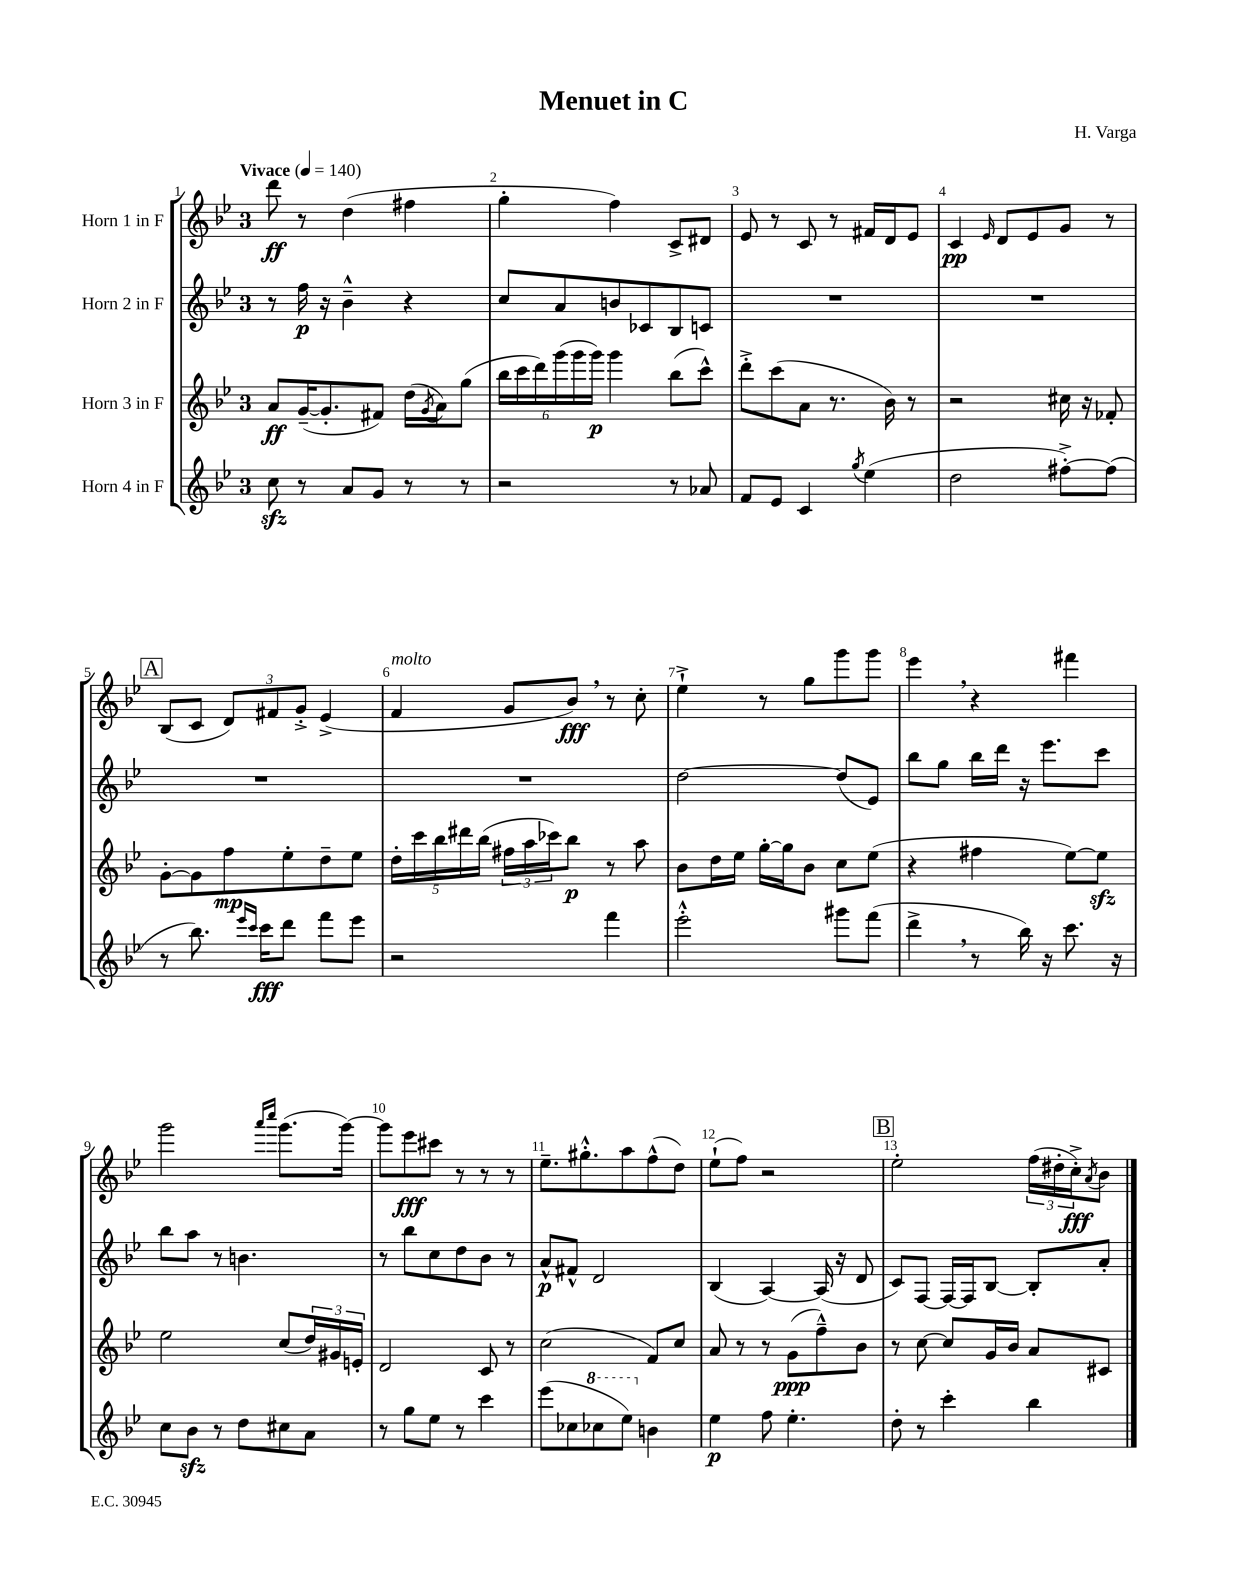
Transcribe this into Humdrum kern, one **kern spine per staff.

**kern	**kern	**kern	**kern
*staff4	*staff3	*staff2	*staff1
*clefG2	*clefG2	*clefG2	*clefG2
*k[b-e-]	*k[b-e-]	*k[b-e-]	*k[b-e-]
*M3/4	*M3/4	*M3/4	*M3/4
*MM140	*MM140	*MM140	*MM140
8cc	8a	8r	8ddd
8r	([16g~	16ff	8r
.	8.g']	16r	.
8a	.	4b-~^^	(4dd
8g	8f#)	.	.
8r	(16dd	4r	4ff#
.	8qg	.	.
.	16a)	.	.
8r	(8gg	.	.
=	=	=	=
2r	24bb-	8cc	4gg'
.	24ccc	.	.
.	24ddd)	.	.
.	(24ggg	8a	.
.	24ggg	.	.
.	24ggg)	.	.
.	4ggg	8b	4ff)
.	.	8c-	.
8r	(8bb-	8B-	8c^
8a-	8ccc^^)	8c	8d#
=	=	=	=
8f	8ddd'^	2.r	8e-
8e-	(8ccc	.	8r
4c	8a	.	8c
.	8.r	.	8r
8qgg	.	.	.
(4ee-	.	.	16f#
.	16b-)	.	16d
.	8r	.	8e-
=	=	=	=
2dd	2r	2.r	4c
.	.	.	16qqe-
.	.	.	8d
.	.	.	8e-
[8ff#'^)	16cc#	.	8g
.	16r	.	.
(8ff#]	8f-'	.	8r
=	=	=	=
8r	[8g'	2.r	(8B-
8.bb-)	8g]	.	8c
.	8ff	.	12d)
16qqeee-	.	.	.
16qqccc	.	.	.
16ccc	.	.	.
.	.	.	12f#
8ddd	8ee-'	.	.
.	.	.	12g'^
8fff	8dd~	.	(4e-^
8eee-	8ee-	.	.
=	=	=	=
2r	20dd'	2.r	4f
.	20ccc	.	.
.	20bb-	.	.
.	20ddd#	.	.
.	(20bb-	.	.
.	24ff#	.	8g
.	24aa	.	.
.	24ccc-)	.	.
.	8bb-	.	8b-)
4fff	8r	.	8r
.	8aa	.	8cc'
=	=	=	=
2eee-'^^	8b-	[2dd	4ee-`^
.	16dd	.	.
.	16ee-	.	.
.	[16gg'	.	8r
.	16gg]	.	.
.	8b-	.	8gg
8ggg#	8cc	(8dd]	8ggg
(8fff	(8ee-	8e-)	8ggg
=	=	=	=
4ddd^	4r	8bb-	4eee-
.	.	8gg	.
8r	4ff#	16bb-	4r
.	.	16ddd	.
16bb-)	.	16r	.
16r	.	8.eee-	.
8.ccc	[8ee-)	.	4fff#
.	8ee-]	8ccc	.
16r	.	.	.
=	=	=	=
8cc	2ee-	8bb-	2ggg
8b-	.	8aa	.
8r	.	8r	.
8dd	.	4.b	.
.	.	.	16qqaaa
.	.	.	16qqcccc
8cc#	(8cc	.	(8.ggg
8a	24dd)	.	.
.	24g#	.	.
.	.	.	[16ggg)
.	24e'	.	.
=	=	=	=
8r	2d	8r	8ggg]
8gg	.	8bb-	8eee-
8ee-	.	8cc	8ccc#
8r	.	8dd	8r
4ccc	8c	8b-	8r
.	8r	8r	8r
=	=	=	=
(8eee-	(2cc	8a^^	8.ee-~
8cc-	.	8f#^^	.
.	.	.	8.gg#'^^
8ccc-	.	2d	.
8eee-)	.	.	8aa
4b	8f)	.	(8ff^^
.	8cc	.	8dd)
=	=	=	=
4ee-	8a	(4B-	(8ee-`
.	8r	.	8ff)
8ff	8r	[4A)	2r
4.ee-'	(8g	.	.
.	8ff~^^)	(16A]	.
.	.	16r	.
.	8b-	8d	.
=	=	=	=
8dd'	8r	8c)	2ee-'
8r	[8cc	[8F	.
4ccc'	8cc]	16F_	.
.	.	16F]	.
.	16g	[8B-	.
.	16b-	.	.
4bb-	8a	8B-']	(24ff
.	.	.	24dd#'
.	.	.	24cc'^)
.	.	.	8qa
.	8c#	8a'	8b-
==	==	==	==
*-	*-	*-	*-
